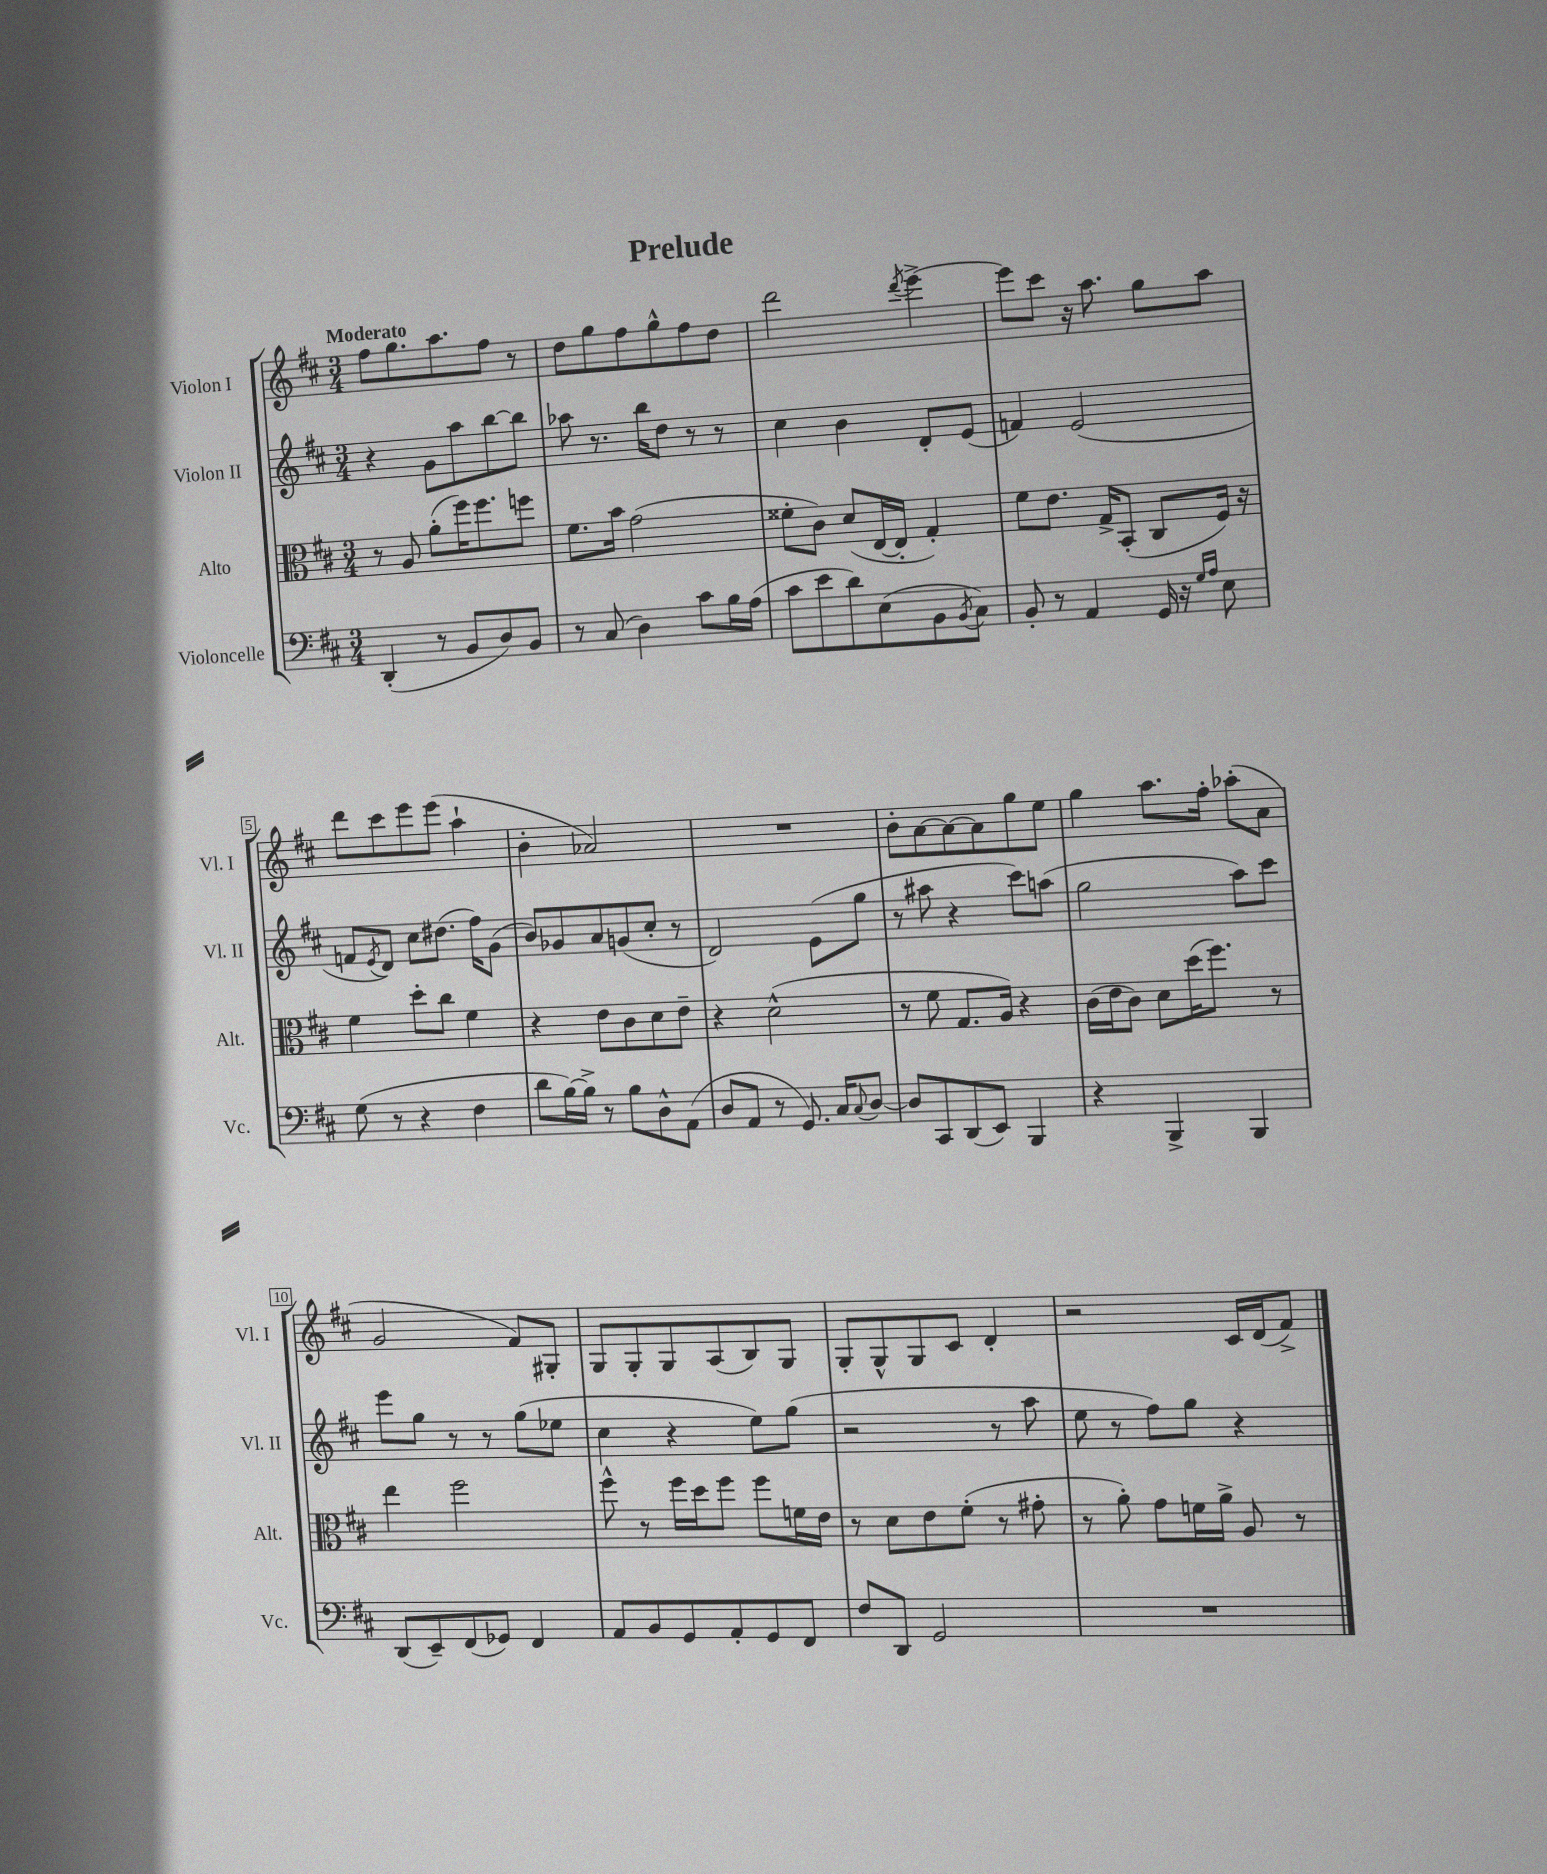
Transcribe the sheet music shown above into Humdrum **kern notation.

**kern	**kern	**kern	**kern
*staff4	*staff3	*staff2	*staff1
*clefF4	*clefC3	*clefG2	*clefG2
*k[f#c#]	*k[f#c#]	*k[f#c#]	*k[f#c#]
*M3/4	*M3/4	*M3/4	*M3/4
(4DD'	8r	4r	8ff#
.	8A	.	8.gg
8r	(8a'	8g	.
.	.	.	8.aa
8BB	16ff#)	8aa	.
.	8.ff#	.	.
8D)	.	[8bb	8ff#
8BB	8ff	8bb]	8r
=	=	=	=
8r	8.f#	8aa-	8dd
(8C#	.	8.r	8gg
.	16b	.	.
4D)	(2g	.	8ff#
.	.	16bb	.
.	.	8dd	8gg^^
8c#	.	8r	8ff#
16B	.	8r	8dd
(16A	.	.	.
=	=	=	=
8c#	8f##'	4cc#	2ddd
8e	8c#)	.	.
8d)	(8d	4b	.
(8E	[16E	.	.
.	16E']	.	.
.	.	.	8qddd
8BB	4G')	8d'	[4eee^
8qBB	.	.	.
8C#)	.	(8e	.
=	=	=	=
8BB'	8f#	4f)	8eee]
8r	8.e	.	8ccc#
4AA	.	(2e	16r
.	16G^	.	8.aa
.	(8BB'	.	.
16GG	8C#	.	8gg
16r	.	.	.
16qqG	.	.	.
16qqA	.	.	.
8E	16F#)	.	8aa
.	16r	.	.
=	=	=	=
(8G	4f#	8f	8ddd
.	.	8qe	.
8r	.	8d)	8ccc#
4r	8dd'	8cc#	8eee
.	8cc#	(8.dd#	(8eee
4F#	4f#	.	4aa`
.	.	16ff#)	.
.	.	(8g	.
=	=	=	=
8d	4r	8b)	4b'
[16B)	.	8g-	.
16B^]	.	.	.
8r	8e	8a	2a-)
8B	8c#	(8g	.
8D^^	8d	8cc#'	.
(8AA	8e~	8r	.
=	=	=	=
8D	4r	2d)	2.r
8AA	.	.	.
8r	(2d^^	.	.
8.GG)	.	.	.
.	.	(8e	.
16C#	.	.	.
8qqC#	.	.	.
[8D	.	8gg	.
=	=	=	=
8D]	8r	8r	8b'
8CC#	8f#	8aa#	[8a
(8DD	8.G	4r	8a_
8EE)	.	.	8a]
.	16A)	.	.
4BBB	4r	8ccc#)	8gg
.	.	(8aa	8ee
=	=	=	=
4r	(16c#	2gg	4gg
.	16e	.	.
.	8c#)	.	.
4BBB^	8d	.	8.aa
.	(16dd	.	.
.	8.ff#)	.	16ff#'
4BBB	.	8aa)	(8aa-'
.	8r	8ccc#	8a
=	=	=	=
(8DD	4ee	8eee	2g
8EE~)	.	8gg	.
(8FF#	2ff#	8r	.
8GG-)	.	8r	.
4FF#	.	(8gg	8f#)
.	.	8ee-	8G#'
=	=	=	=
8AA	8ff#^^	4cc#	8G
8BB	8r	.	8G'
8GG	16ff#	4r	8G
.	16dd	.	.
8AA'	8ff#	.	(8A
8GG	8ff#	8ee)	8B)
8FF#	16f	(8gg	8G
.	16e	.	.
=	=	=	=
8F#	8r	2r	8G'
8DD	8d	.	8G^^
2GG	8e	.	8G
.	(8f#'	.	8c#
.	8r	8r	4d'
.	8g#'	8aa	.
=	=	=	=
2.r	8r	8ee	2r
.	8a')	8r	.
.	8g	8ff#)	.
.	16f	8gg	.
.	16a^	.	.
.	8A	4r	16c#
.	.	.	(16d
.	8r	.	8f#^)
==	==	==	==
*-	*-	*-	*-
